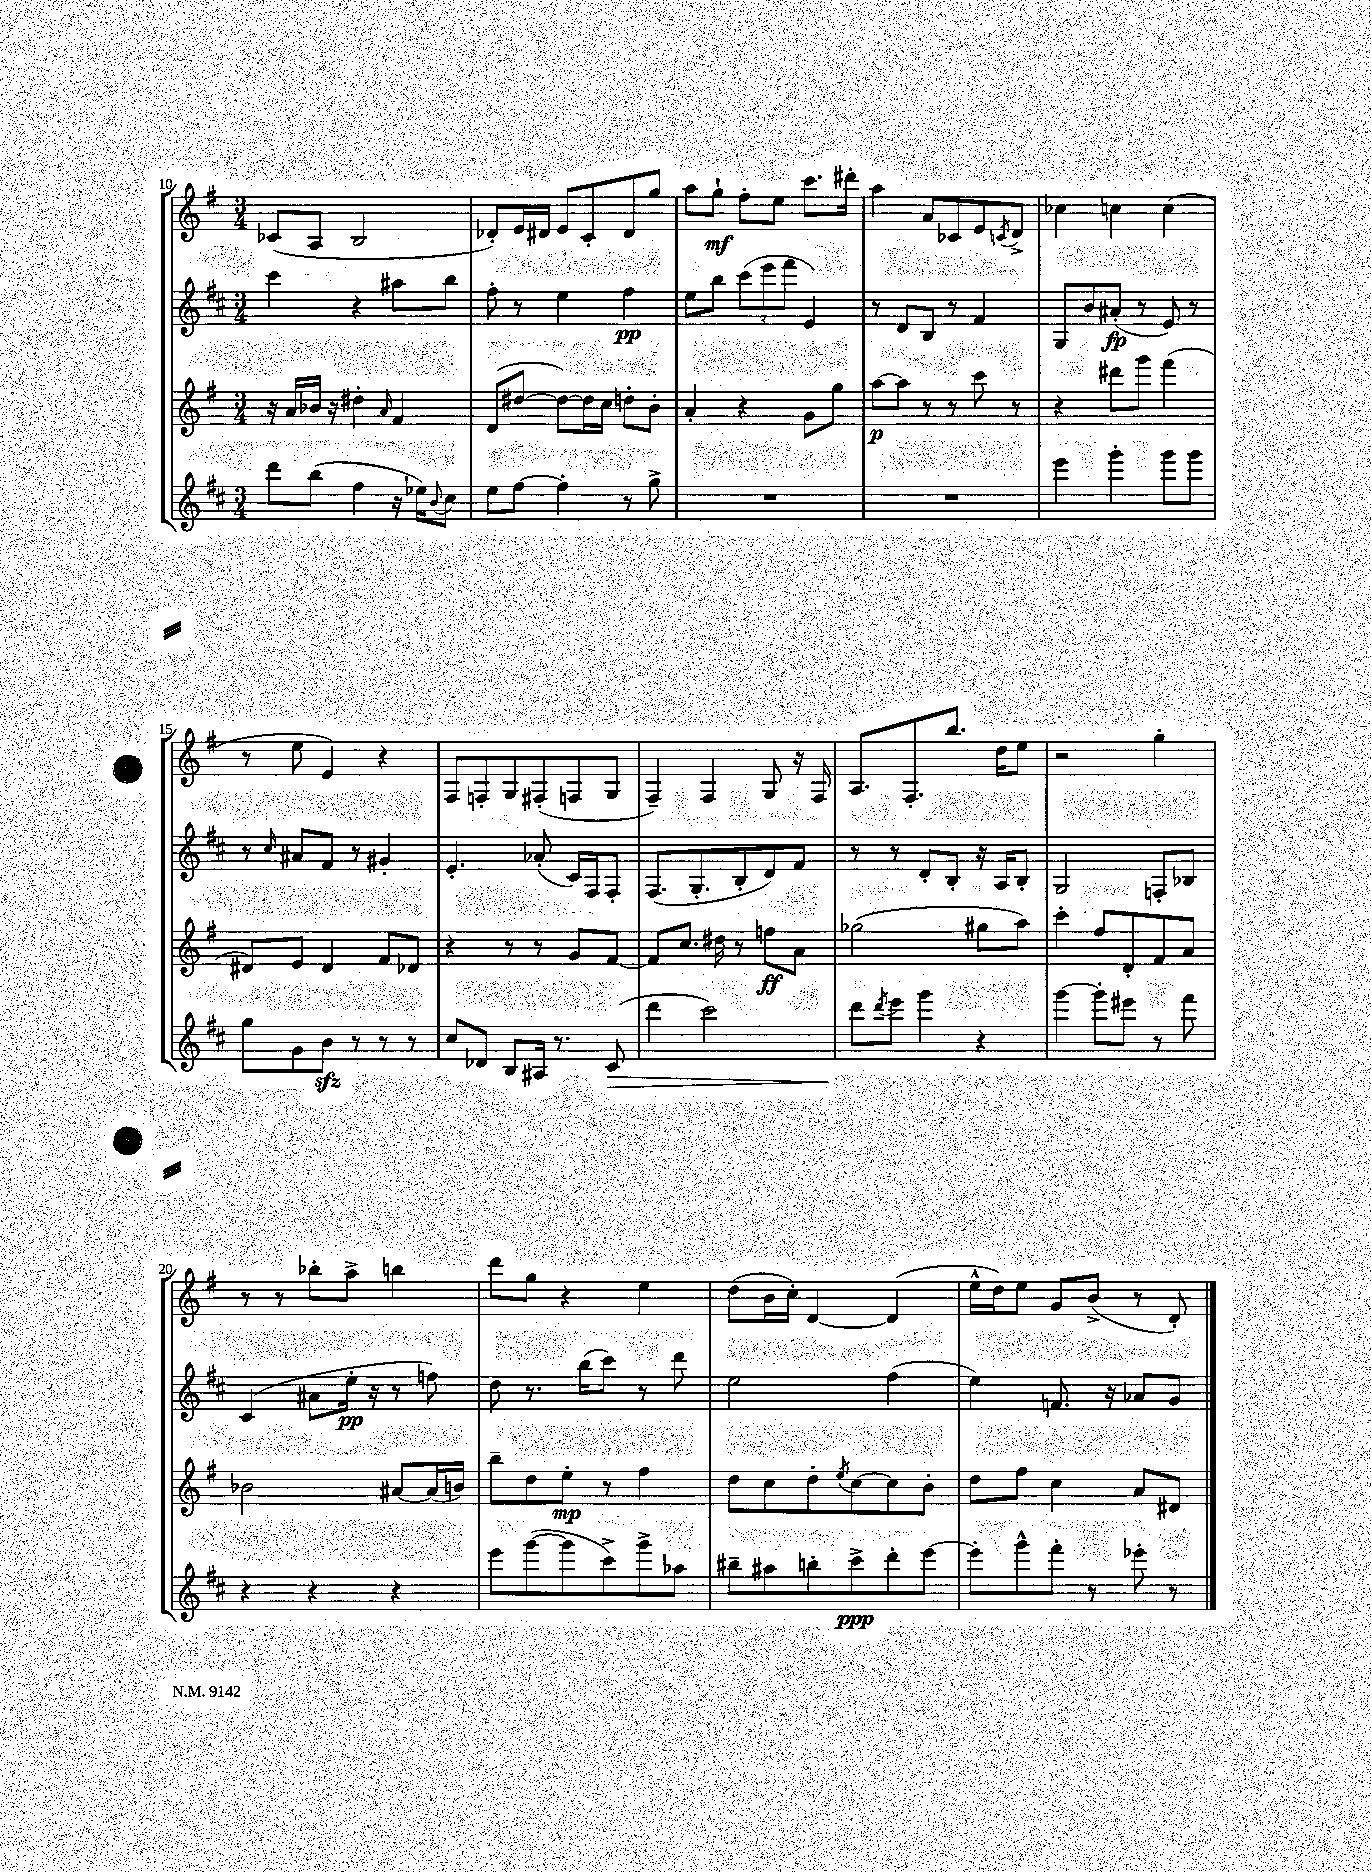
<<
\new StaffGroup <<
\new Staff = "s0" {
    \clef treble \key g \major \numericTimeSignature \time 3/4
    ces'8( a8 b2 |
    des'8-.) e'16 dis'16 e'8 c'8-. dis'8 g''8 |
    a''8 g''8-!\mf fis''8-. e''8 c'''8. dis'''16-. |
    a''4 a'8 ces'8 e'8 \acciaccatura { c'8 } d'8-> |
    ces''4 c''4 c''4( |
    r8 e''8 e'4) r4 |
    fis8 f8-. g8 fis8-.( f8 g8 |
    fis4--) fis4 g8 r16 fis16 |
    a8. fis8.-. b''8. d''16 e''8 |
    r2 g''4-. |
    r8 r8 bes''8-. a''8-> b''4 |
    d'''8 g''8 r4 e''4 |
    d''8( b'16 c''16-.) d'4~ d'4( |
    e''16-^ d''16) e''8 g'8 b'8->( r8 d'8-.) \bar "|." |
}
\new Staff = "s1" {
    \clef treble \key d \major \numericTimeSignature \time 3/4
    cis'''4 r4 ais''8 b''8 |
    fis''8-. r8 e''4 fis''4\pp |
    e''8 b''8 \tuplet 3/2 { cis'''8( e'''8 fis'''8 } e'4) |
    r8 d'8 b8 r8 fis'4 |
    g8 b'8 ais'8-.\fp( r8 e'8) r8 |
    r8 \grace { cis''16 } ais'8 fis'8 r8 gis'4-. |
    e'4.-. aes'8-.( cis'16) fis16 fis8-. |
    fis8.( g8.-. b8-. d'8) fis'8 |
    r8 r8 d'8-. b8-. r16 a16 b8-. |
    g2 f8-. bes8 |
    cis'4( ais'8 e''16-.\pp r16 r8 f''8) |
    d''8 r8. b''16( cis'''8) r8 d'''8 |
    e''2 fis''4( |
    e''4) f'8. r16 aes'8 g'8 \bar "|." |
}
\new Staff = "s2" {
    \clef treble \key g \major \numericTimeSignature \time 3/4
    r16 a'16 bes'16 r16 dis''4-. \grace { a'16 } fis'4 |
    d'8( dis''8~ dis''8~) dis''16 c''16 d''8-. b'8-. |
    a'4-. r4 g'8 g''8 |
    a''8~\p a''8 r8 r8 c'''8 r8 |
    r4 dis'''8 g'''8 fis'''4( |
    dis'8) e'8 dis'4 fis'8 des'8 |
    r4 r8 r8 g'8 fis'8~ |
    fis'8 c''8. dis''16 r8 f''8\ff a'8 |
    ges''2( gis''8 a''8) |
    c'''4-. fis''8 d'8-. fis'8 a'8 |
    bes'2 ais'8~ ais'16( b'16) |
    b''8-- d''8 e''8-.\mp r8 fis''4 |
    d''8 c''8 d''8-. \acciaccatura { e''8 } c''8~ c''8 b'8-. |
    d''8 fis''8 c''4 a'8 dis'8 \bar "|." |
}
\new Staff = "s3" {
    \clef treble \key d \major \numericTimeSignature \time 3/4
    d'''8 b''8( fis''4 r16 ees''16) \appoggiatura { b'8 } cis''8 |
    e''8 fis''8~ fis''4-. r8 g''8-> |
    R2. |
    R2. |
    e'''4 g'''4-. g'''8 g'''8 |
    g''8 g'8 b'8\sfz r8 r8 r8 |
    cis''8 des'8 b8 ais16 r8. cis'8\>( |
    d'''4 cis'''2) |
    d'''8\! \acciaccatura { d'''8 } e'''8 g'''4 r4 |
    g'''4~ g'''8-. eis'''8 r8 fis'''8 |
    r4 r4 r4 |
    e'''8 g'''8~( g'''8 cis'''8->) g'''8-> aes''8 |
    bis''8-- ais''8 b''8-. cis'''8->\ppp d'''8-. e'''8~ |
    e'''8-. g'''8-^ fis'''8-. r8 ees'''8-. r8 \bar "|." |
}
>>
>>
\layout { \context { \Score currentBarNumber = #10 } }
